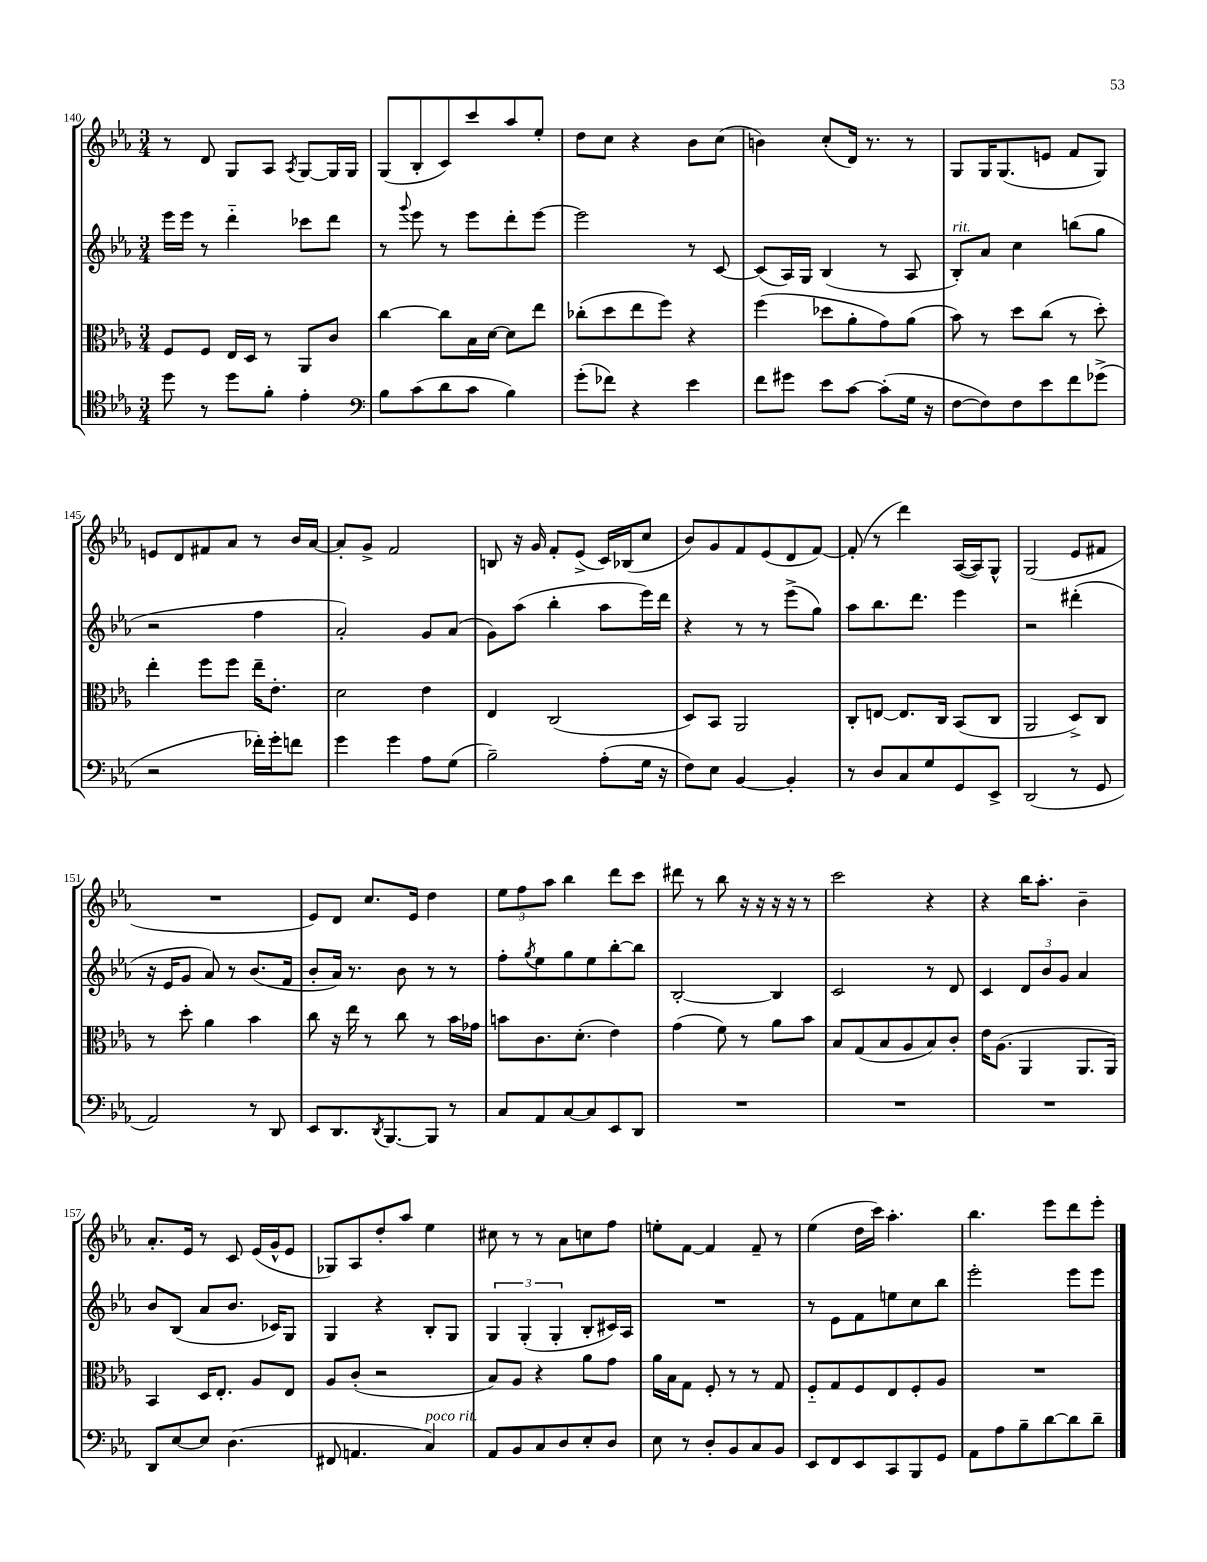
<<
\new StaffGroup <<
\new Staff = "s0" {
    \clef treble \key ees \major \numericTimeSignature \time 3/4
    r8 d'8 g8 aes8 \acciaccatura { aes8 } g8~ g16 g16 |
    g8( bes8-. c'8) c'''8 aes''8 ees''8-. |
    d''8 c''8 r4 bes'8 c''8( |
    b'4) c''8-.( d'16) r8. r8 |
    g8 g16 g8.( e'8 f'8 g8) |
    e'8 d'8 fis'8 aes'8 r8 bes'16 aes'16~ |
    aes'8-. g'8-> f'2 |
    b8 r16 g'16 f'8-. ees'8->( c'16) bes16( c''8 |
    bes'8) g'8 f'8 ees'8( d'8 f'8~) |
    f'8-.( r8 d'''4) aes16~( aes16) g8-^ |
    g2( ees'8 fis'8 |
    R2. |
    ees'8) d'8 c''8. ees'16 d''4 |
    \tuplet 3/2 { ees''8 f''8 aes''8 } bes''4 d'''8 c'''8 |
    dis'''8 r8 bes''8 r16 r16 r16 r16 r8 |
    c'''2 r4 |
    r4 bes''16 aes''8.-. bes'4-- |
    aes'8.-. ees'16 r8 c'8 ees'16( g'16-^ ees'8 |
    ges8) aes8 d''8-. aes''8 ees''4 |
    cis''8 r8 r8 aes'8 c''8 f''8 |
    e''8-. f'8~ f'4 f'8-- r8 |
    ees''4( d''16 c'''16) aes''4.-. |
    bes''4. ees'''8 d'''8 ees'''8-. \bar "|." |
}
\new Staff = "s1" {
    \clef treble \key ees \major \numericTimeSignature \time 3/4
    ees'''16 ees'''16 r8 d'''4-_ ces'''8 d'''8 |
    r8 \appoggiatura { g'''8 } ees'''8 r8 ees'''8 d'''8-. ees'''8~ |
    ees'''2 r8 c'8~ |
    c'8( aes16) g16 bes4( r8 aes8 |
    bes8-.^\markup { \italic "rit." }) aes'8 c''4 b''8( g''8 |
    r2 f''4 |
    aes'2-.) g'8 aes'8( |
    g'8) aes''8( bes''4-. aes''8 ees'''16) d'''16 |
    r4 r8 r8 ees'''8->( g''8) |
    aes''8 bes''8. d'''8. ees'''4 |
    r2 dis'''4-.( |
    r16 ees'16 g'8 aes'8) r8 bes'8.( f'16 |
    bes'8-. aes'16) r8. bes'8 r8 r8 |
    f''8-. \acciaccatura { g''8 } ees''8 g''8 ees''8 bes''8~-. bes''8 |
    bes2~-. bes4 |
    c'2 r8 d'8 |
    c'4 \tuplet 3/2 { d'8 bes'8 g'8 } aes'4 |
    bes'8 bes8( aes'8 bes'8. ces'16) g8 |
    g4 r4 bes8-. g8 |
    \tuplet 3/2 { g4 g4-.( g4-. } bes8-. cis'16) aes16 |
    R2. |
    r8 ees'8 f'8 e''8 c''8 bes''8 |
    ees'''2-. ees'''8 ees'''8 \bar "|." |
}
\new Staff = "s2" {
    \clef alto \key ees \major \numericTimeSignature \time 3/4
    f8 f8 ees16 d16 r8 aes,8 c'8 |
    c''4~ c''8 bes16 d'16~ d'8 ees''8 |
    ces''8-.( d''8 ees''8 f''8) r4 |
    f''4( des''8 aes'8-. g'8) aes'8( |
    bes'8) r8 d''8 c''8( r8 d''8-.) |
    ees''4-. f''8 f''8 ees''16-- ees'8.-. |
    d'2 ees'4 |
    ees4 c2( |
    d8) bes,8 aes,2 |
    c8-. e8~ e8. c16 bes,8( c8 |
    aes,2 d8->) c8 |
    r8 d''8-. aes'4 bes'4 |
    c''8 r16 ees''16 r8 c''8 r8 bes'16 ges'16 |
    b'8 c'8. d'8.-.( ees'4) |
    g'4( f'8) r8 aes'8 bes'8 |
    bes8 g8( bes8 aes8 bes8) c'8-. |
    ees'16 aes8.( aes,4 aes,8. aes,16) |
    bes,4 d16 ees8.-. aes8 ees8 |
    aes8 c'8-.( r2 |
    bes8) aes8 r4 aes'8 g'8 |
    aes'16 bes16 g8 f8-. r8 r8 g8 |
    f8-_ g8 f8 ees8 f8-. aes8 |
    R2. \bar "|." |
}
\new Staff = "s3" {
    \clef tenor \key ees \major \numericTimeSignature \time 3/4
    d''8 r8 d''8 f'8-. ees'4-. |
    \clef bass bes8 c'8( d'8 c'8 bes4) |
    g'8-.( fes'8) r4 ees'4 |
    f'8 gis'8 ees'8 c'8~ c'8-.( g16 r16 |
    f8~ f8) f8 ees'8 f'8 ges'8->( |
    r2 fes'16-.) g'16-. f'8 |
    g'4 g'4 aes8 g8( |
    bes2--) aes8-.( g16 r16 |
    f8) ees8 bes,4~ bes,4-. |
    r8 d8 c8 g8 g,8 ees,8-> |
    d,2( r8 g,8 |
    aes,2) r8 d,8 |
    ees,8 d,8. \acciaccatura { d,8 } bes,,8.~ bes,,8 r8 |
    c8 aes,8 c8~ c8 ees,8 d,8 |
    R2. |
    R2. |
    R2. |
    d,8 ees8~ ees8 d4.( |
    fis,8 a,4. c4^\markup { \italic "poco rit." }) |
    aes,8 bes,8 c8 d8 ees8-. d8 |
    ees8 r8 d8-. bes,8 c8 bes,8 |
    ees,8 f,8 ees,8 c,8 bes,,8 g,8 |
    aes,8 aes8 bes8-- d'8~ d'8 d'8-- \bar "|." |
}
>>
>>
\layout { \context { \Score currentBarNumber = #140 } }
